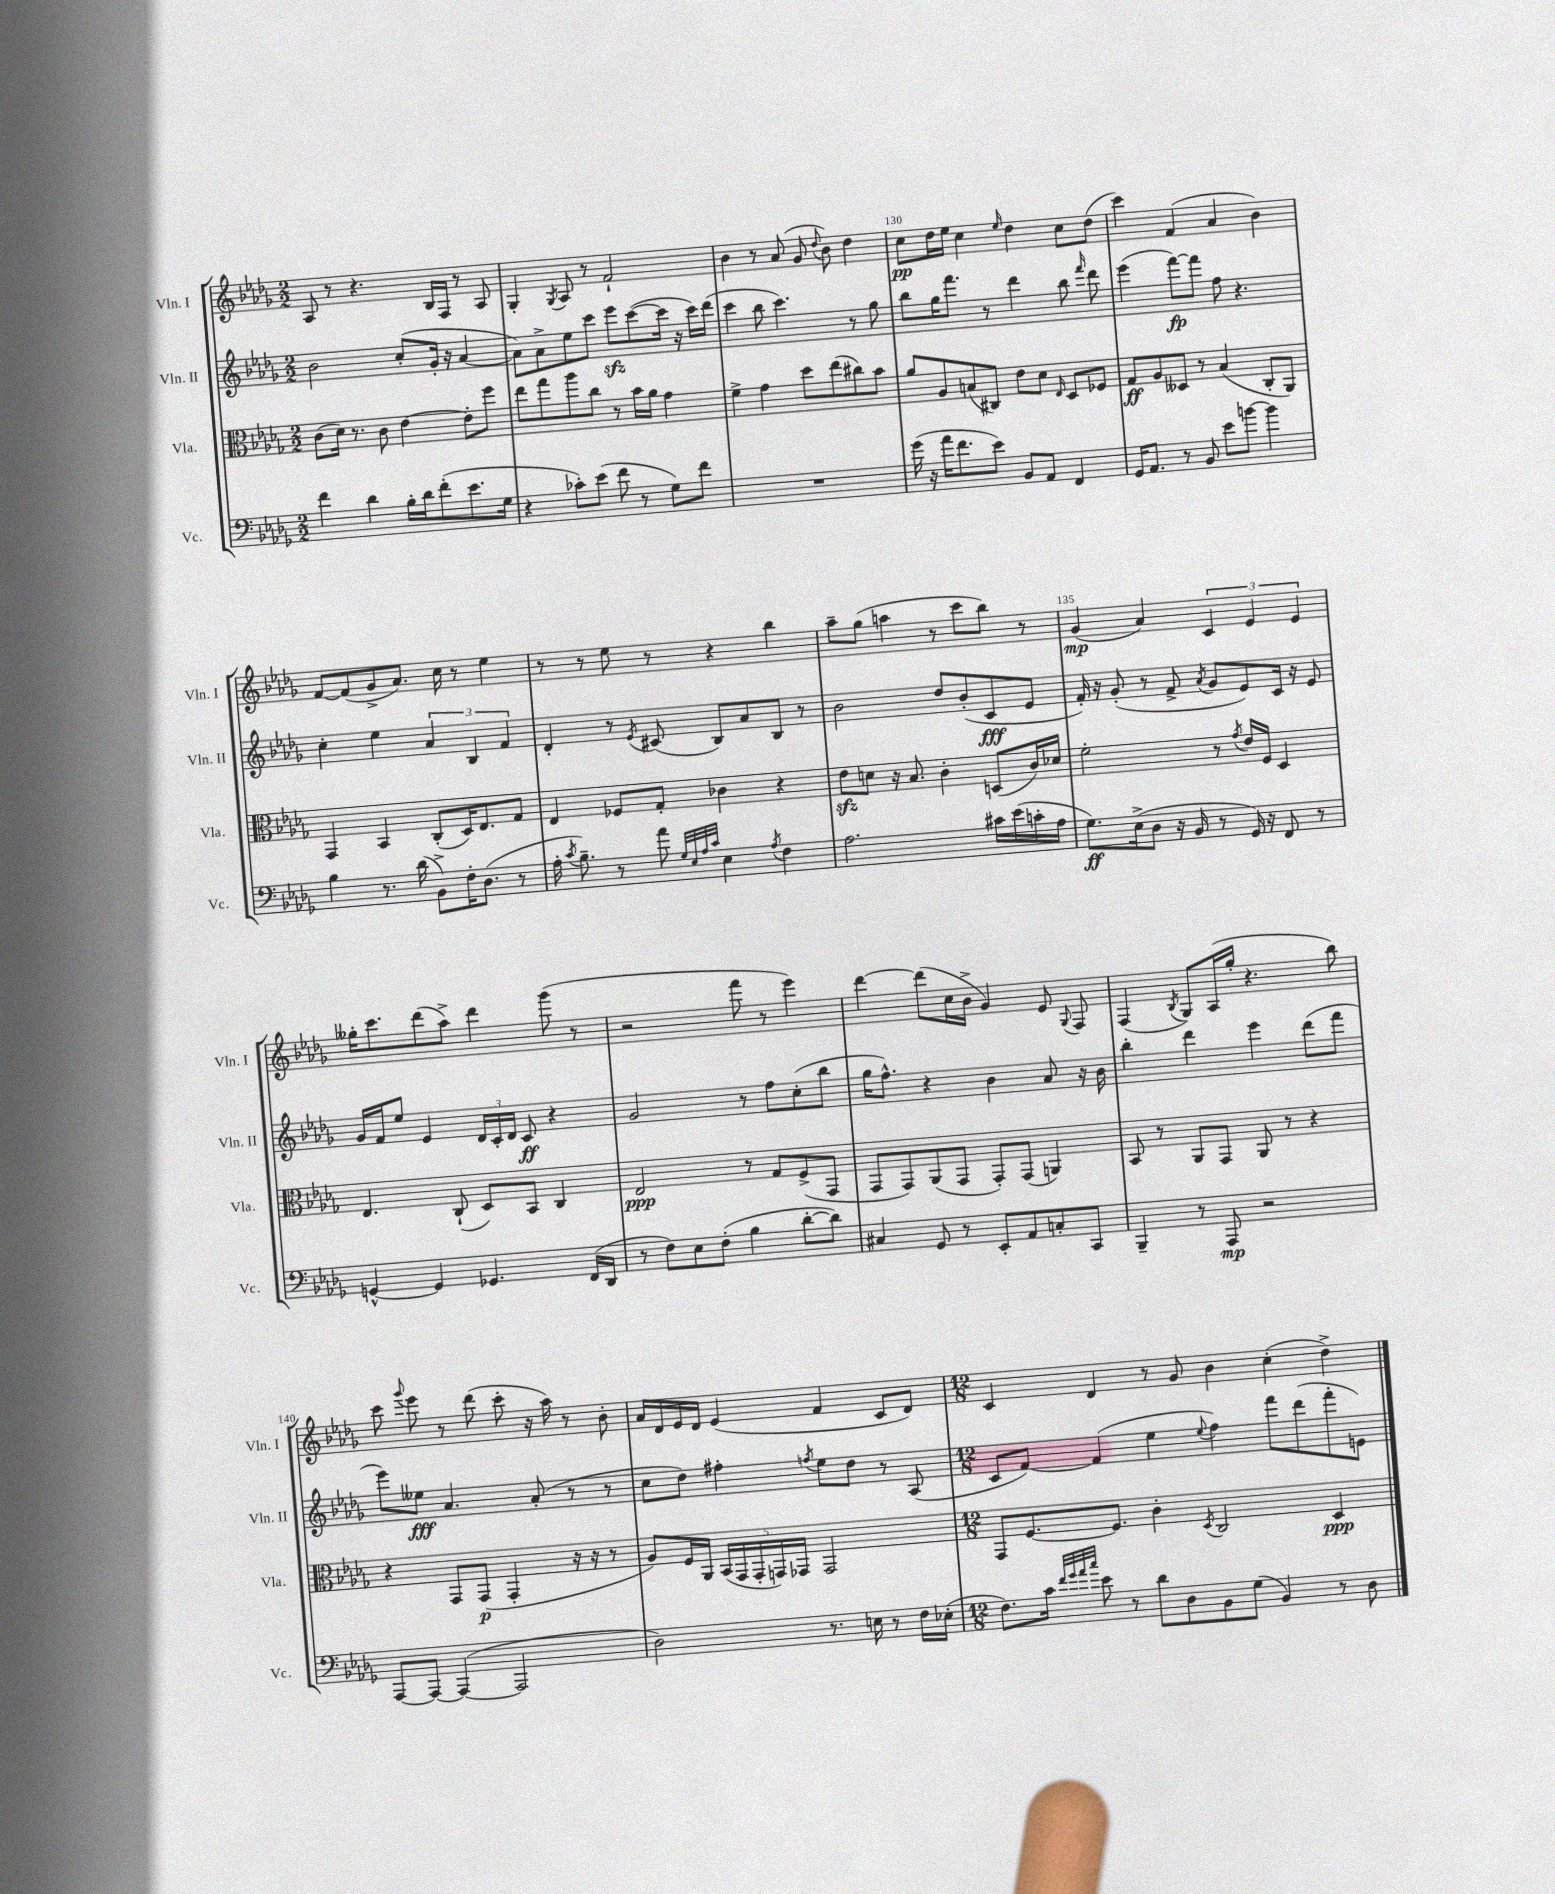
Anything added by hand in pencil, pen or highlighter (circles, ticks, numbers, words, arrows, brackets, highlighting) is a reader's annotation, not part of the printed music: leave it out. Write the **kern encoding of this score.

**kern	**dynam	**kern	**dynam	**kern	**dynam	**kern	**dynam
*part4	*part4	*part3	*part3	*part2	*part2	*part1	*part1
*staff4	*staff4	*staff3	*staff3	*staff2	*staff2	*staff1	*staff1
*I"Vc.	*	*I"Vla.	*	*I"Vln. II	*	*I"Vln. I	*
*I'Vc.	*	*I'Vla.	*	*I'Vln. II	*	*I'Vln. I	*
*clefF4	*	*clefC3	*	*clefG2	*	*clefG2	*
*k[b-e-a-d-g-]	*	*k[b-e-a-d-g-]	*	*k[b-e-a-d-g-]	*	*k[b-e-a-d-g-]	*
*M2/2	*	*M2/2	*	*M2/2	*	*M2/2	*
=127	=127	=127	=127	=127	=127	=127	=127
4f\	.	(8c\L	.	2b-\	.	8A-/	.
.	.	16d-\Jk)	.	.	.	8r	.
.	.	8.r	.	.	.	.	.
4d-\	.	.	.	.	.	4.r	.
.	.	8c\	.	.	.	.	.
16B-'\LL	.	[4e-\	.	(8cc'/L	.	.	.
16d-\J	.	.	.	.	.	.	.
(8f'\	.	.	.	16g-'/Jk	.	16B-/LL	.
.	.	.	.	16r	.	16F/JJ	.
8.e-\	.	8e-'\L]	.	[4a-/	.	8r	.
.	.	8ff\J	.	.	.	8A-/	.
16G-\Jk	.	.	.	.	.	.	.
=128	=128	=128	=128	=128	=128	=128	=128
4r	.	8ee-\L	.	8a-\L])	.	4G-'/	.
.	.	8gg-\	.	8a-^\	.	.	.
.	.	.	.	.	.	8qG-/	.
8c-X'\L)	.	8aa-\	.	8ee-\	.	8A-/	.
(8e-\J	.	8cc\J	.	8ccc\J	.	8r	.
8f\	.	8r	.	8eee-zz\L	.	2f`/	.
8r	.	16b-\LL	.	([8ccc\	.	.	.
.	.	16a-\JJ	.	.	.	.	.
8G-\L)	.	4g-\	.	16ccc\Jk]	.	.	.
.	.	.	.	16r	.	.	.
8f\J	.	.	.	16ccc\LL)	.	.	.
.	.	.	.	(16ddd-\JJ	.	.	.
=129	=129	=129	=129	=129	=129	=129	=129
1r	.	4f^\	.	4ccc\	.	4b-\	.
.	.	4g-\	.	8bb-\	.	8r	.
.	.	.	.	4.ccc\)	.	(8a-/	.
.	.	8dd-\L	.	.	.	8g-/	.
.	.	.	.	.	.	8qqdd-/	.
.	.	(8ee-\	.	.	.	8b-\)	.
.	.	8cc#X\)	.	8r	.	4dd-\	.
.	.	8b-\J	.	8gg-\	.	.	.
=130	=130	=130	=130	=130	=130	=130	=130
(16g-\	.	8a-/L	.	8bb-\L	.	8cc\L	pp
16r	.	.	.	.	.	.	.
16a-\KL	.	8A-/	.	16gg-\K	.	16dd-\L	.
8.f\	.	.	.	8.fff\J	.	16ee-\JJ	.
.	.	(8Bn/	.	.	.	4cc\	.
8e-\J)	.	8C#X/J)	.	8r	.	.	.
.	.	.	.	.	.	16qqee-/	.
8BB-/L	.	8e-\L	.	4ddd-\	.	4dd-\	.
8AA-/J	.	8d-\J	.	.	.	.	.
.	.	16qqE-/	.	.	.	.	.
4FF/	.	8D-/L	.	8bb-\	.	8cc\L	.
.	.	.	.	16qqfff/	.	.	.
.	.	8F-X/J	.	8ddd-\	.	(8dd-\J	.
=131	=131	=131	=131	=131	=131	=131	=131
16GG-/KL	.	8G-/L	ff	(4eee-\	.	4ccc\)	.
8.AA-/J	.	.	.	.	.	.	.
.	.	8A-/	.	.	.	.	.
8r	.	8D--X/J	.	[8fff\L)	fp	(4f/	.
8BB-/	.	8r	.	8fff\J]	.	.	.
8e-\L	.	(4B-/	.	8ff\	.	4a-/	.
[8bn\J	.	.	.	4.r	.	.	.
4b\]	.	8C'/L	.	.	.	4b-\)	.
.	.	8AA-/J)	.	.	.	.	.
!!LO:LB:g=z
=132	=132	=132	=132	=132	=132	=132	=132
4B-\	.	4GG-/	.	4cc'\	.	[8f/L	.
.	.	.	.	.	.	(8f/]	.
8.r	.	4BB-/	.	4ee-\	.	8g-^/	.
.	.	.	.	.	.	8.a-/J)	.
(16d-\	.	.	.	.	.	.	.
8BB-^\L)	.	(8C'/L	.	6a-/	.	.	.
.	.	.	.	.	.	16cc\	.
16F'\K	.	16D-/K)	.	.	.	8r	.
.	.	.	.	6B-/	.	.	.
(8.D-\J	.	8.E-/	.	.	.	.	.
.	.	.	.	.	.	4ee-\	.
.	.	.	.	6f/	.	.	.
8r	.	8G-/J	.	.	.	.	.
=133	=133	=133	=133	=133	=133	=133	=133
16A-'\	.	4E-/	.	4d-'/	.	8r	.
8qc/	.	.	.	.	.	.	.
8.B-~\)	.	.	.	.	.	.	.
.	.	.	.	.	.	8r	.
8r	.	8F-X/L	.	8r	.	8ee-\	.
.	.	.	.	8qe-/	.	.	.
8a-\	.	8G-'/J	.	(8c#X/	.	8r	.
32qqG-/LLL	.	.	.	.	.	.	.
32qqE-/	.	.	.	.	.	.	.
32qqA-/	.	.	.	.	.	.	.
32qqc/JJJ	.	.	.	.	.	.	.
4E-\	.	4c-X\	.	8B-/L)	.	4r	.
.	.	.	.	8a-/	.	.	.
8qA-/	.	.	.	.	.	.	.
4F\	.	4r	.	8B-/J	.	4bb-\	.
.	.	.	.	8r	.	.	.
=134	=134	=134	=134	=134	=134	=134	=134
2.A-\	.	8e-zz\L	.	2b-\	.	8aa-~\L	.
.	.	8dn\J	.	.	.	(8gg-\J	.
.	.	16r	.	.	.	4aan\	.
.	.	8.B-/	.	.	.	.	.
.	.	4c'\	.	8dd-/L	.	8r	.
.	.	.	.	(8b-'/	.	8ccc\L	.
16c#X\LL	.	(8Dn/L	.	8c/	fff	8bb-\J)	.
(16e-\	.	.	.	.	.	.	.
16cn'\	.	16c/L)	.	8e-/J	.	8r	.
16A-\JJ	.	16d-X/JJ	.	.	.	.	.
=135	=135	=135	=135	=135	=135	=135	=135
8.G-\L)	ff	2f'\	.	16f'/)	.	(4g-/	mp
.	.	.	.	16r	.	.	.
.	.	.	.	(8g-'/	.	.	.
(16E-^\k	.	.	.	.	.	.	.
8D-\J	.	.	.	8r	.	4a-/)	.
16r	.	.	.	8f^/	.	.	.
16BB-/	.	.	.	.	.	.	.
.	.	.	.	8qa-/	.	.	.
8r	.	8r	.	8g-/L	.	6c/	.
.	.	8qg-/	.	.	.	.	.
16GG-/)	.	16e-/LL	.	8e-/)	.	.	.
.	.	.	.	.	.	6e-/	.
16r	.	16F/JJ	.	.	.	.	.
8FF/	.	4D-/	.	16c/Jk	.	.	.
.	.	.	.	16r	.	.	.
.	.	.	.	.	.	6e-/	.
8r	.	.	.	8e-/	.	.	.
!!LO:LB:g=z
=136	=136	=136	=136	=136	=136	=136	=136
[4GGn^^/	.	4.E-/	.	16g-/LL	.	16gg--X'\KL	.
.	.	.	.	16f/J	.	8.ccc\	.
.	.	.	.	8ee-/J	.	.	.
4GG/]	.	.	.	4e-/	.	(8ddd-\	.
.	.	(8C`/	.	.	.	8aa-^\J)	.
4.GG-X/	.	8D-/L)	.	24d-/LL	.	4ddd-\	.
.	.	.	.	24c'/	.	.	.
.	.	.	.	24d-/JJ	.	.	.
.	.	8BB-/J	.	8c/	ff	.	.
.	.	4C/	.	4r	.	(8ggg-\	.
(16FF/LL	.	.	.	.	.	8r	.
16DD-/JJ	.	.	.	.	.	.	.
=137	=137	=137	=137	=137	=137	=137	=137
8r	.	2E-/	ppp	2g-/	.	2r	.
8F\L)	.	.	.	.	.	.	.
8E-\	.	.	.	.	.	.	.
(8F'\J	.	.	.	.	.	.	.
4B-\	.	8r	.	8r	.	8fff\	.
.	.	8G-/L	.	8ff\L	.	8r	.
[8d-'\L	.	(8F^/	.	(8cc'\	.	4eee-\)	.
8d-\J])	.	8GG-/J	.	8bb-\J	.	.	.
=138	=138	=138	=138	=138	=138	=138	=138
4C#X/	.	8GG-/L	.	16gg-\KL	.	[4ddd-\	.
.	.	.	.	8.ff^^\J)	.	.	.
.	.	8GG-/)	.	.	.	.	.
8GG-/	.	(8AA-/	.	4r	.	(8ddd-\L]	.
8r	.	8GG-/J	.	.	.	16cc\L	.
.	.	.	.	.	.	16b-^\JJ	.
8EE-'/L	.	8GG-'/L)	.	4b-\	.	4g-/)	.
8AA-/	.	(8GG-/J	.	.	.	.	.
8Cn'/	.	4AAn/)	.	8a-/	.	8e-/	.
.	.	.	.	.	.	8qqG-/	.
8CC/J	.	.	.	16r	.	8F/	.
.	.	.	.	16b-\	.	.	.
=139	=139	=139	=139	=139	=139	=139	=139
4BBB-~/	.	8BB-/	.	4bb-'\	.	(4F/	.
.	.	8r	.	.	.	.	.
.	.	.	.	.	.	8qB-/	.
8r	.	8AA-/L	.	4ddd-\	.	8G-/L)	.
8AAA-/	mp	8GG-/J	.	.	.	(16A-/L	.
.	.	.	.	.	.	16gg-'/JJ	.
2r	.	8AA-/	.	4eee-\	.	4.r	.
.	.	8r	.	.	.	.	.
.	.	4r	.	(8ddd-\L	.	.	.
.	.	.	.	8fff\J	.	8bb-\)	.
!!LO:LB:g=z
=140	=140	=140	=140	=140	=140	=140	=140
[8AAA-/L	.	4r	.	8eee-\L)	.	8ccc\	.
.	.	.	.	.	.	8qqggg-/	.
8AAA-/J_	.	.	.	8ee--X\J	fff	8eee-\	.
(4AAA-/_	.	8GG-/L	.	4.a-/	.	8r	.
.	.	(8GG-/J	p	.	.	(8ddd-\	.
2AAA-/]	.	4GG-'/	.	.	.	8ccc'\	.
.	.	.	.	(8a-'/	.	16r	.
.	.	.	.	.	.	16aa-\)	.
.	.	16r	.	8r	.	8r	.
.	.	16r	.	.	.	.	.
.	.	8r	.	8r	.	8b-'\	.
=141	=141	=141	=141	=141	=141	=141	=141
2D-\)	.	8A-/L)	.	8cc\L	.	16a-/LL	.
.	.	.	.	.	.	16d-/	.
.	.	16F/L	.	8dd-\J)	.	16e-/	.
.	.	16AA-/JJ	.	.	.	16d-/JJ	.
.	.	(20BB-/LL	.	4ff#X'\	.	(4e-/	.
.	.	20GG-/	.	.	.	.	.
.	.	20GG-'/	.	.	.	.	.
.	.	20GGn/)	.	.	.	.	.
.	.	20GG-X/JJ	.	.	.	.	.
.	.	.	.	8qffn/	.	.	.
8.r	.	2GG-/	.	8ee-\L	.	4f/	.
.	.	.	.	8dd-\J	.	.	.
16En\	.	.	.	.	.	.	.
8r	.	.	.	8r	.	8c/L	.
16F\LL	.	.	.	(8A-/	.	8d-/J)	.
(16E-X'\JJ	.	.	.	.	.	.	.
=142	=142	=142	=142	=142	=142	=142	=142
*M12/8	*	*M12/8	*	*M12/8	*	*M12/8	*
8.F\L)	.	8GG-/L	.	8c/L	.	4c/	.
.	.	[8.F/	.	[8f/J)	.	.	.
16c\Jk	.	.	.	.	.	.	.
32qqf/LLL	.	.	.	.	.	.	.
32qqg-/	.	.	.	.	.	.	.
32qqa-/	.	.	.	.	.	.	.
32qqcc/JJJ	.	.	.	.	.	.	.
8e-\	.	.	.	(4f/]	.	4d-/	.
.	.	8.F/J]	.	.	.	.	.
8r	.	.	.	.	.	.	.
8d-\L	.	4c'\	.	4ee-\	.	8r	.
8D-\	.	.	.	.	.	8g-/	.
.	.	8qD-/	.	8qqee-/	.	.	.
8BB-\	.	2C/	.	4ff\)	.	4b-\	.
(8G-\J	.	.	.	.	.	.	.
4BB-/)	.	.	.	8fff\L	.	(4cc'\	.
.	.	.	.	(8ddd-\	.	.	.
8r	.	4D-/	ppp	8fff'\	.	4dd-^\)	.
8D-\	.	.	.	8en\J)	.	.	.
==	==	==	==	==	==	==	==
*-	*-	*-	*-	*-	*-	*-	*-
